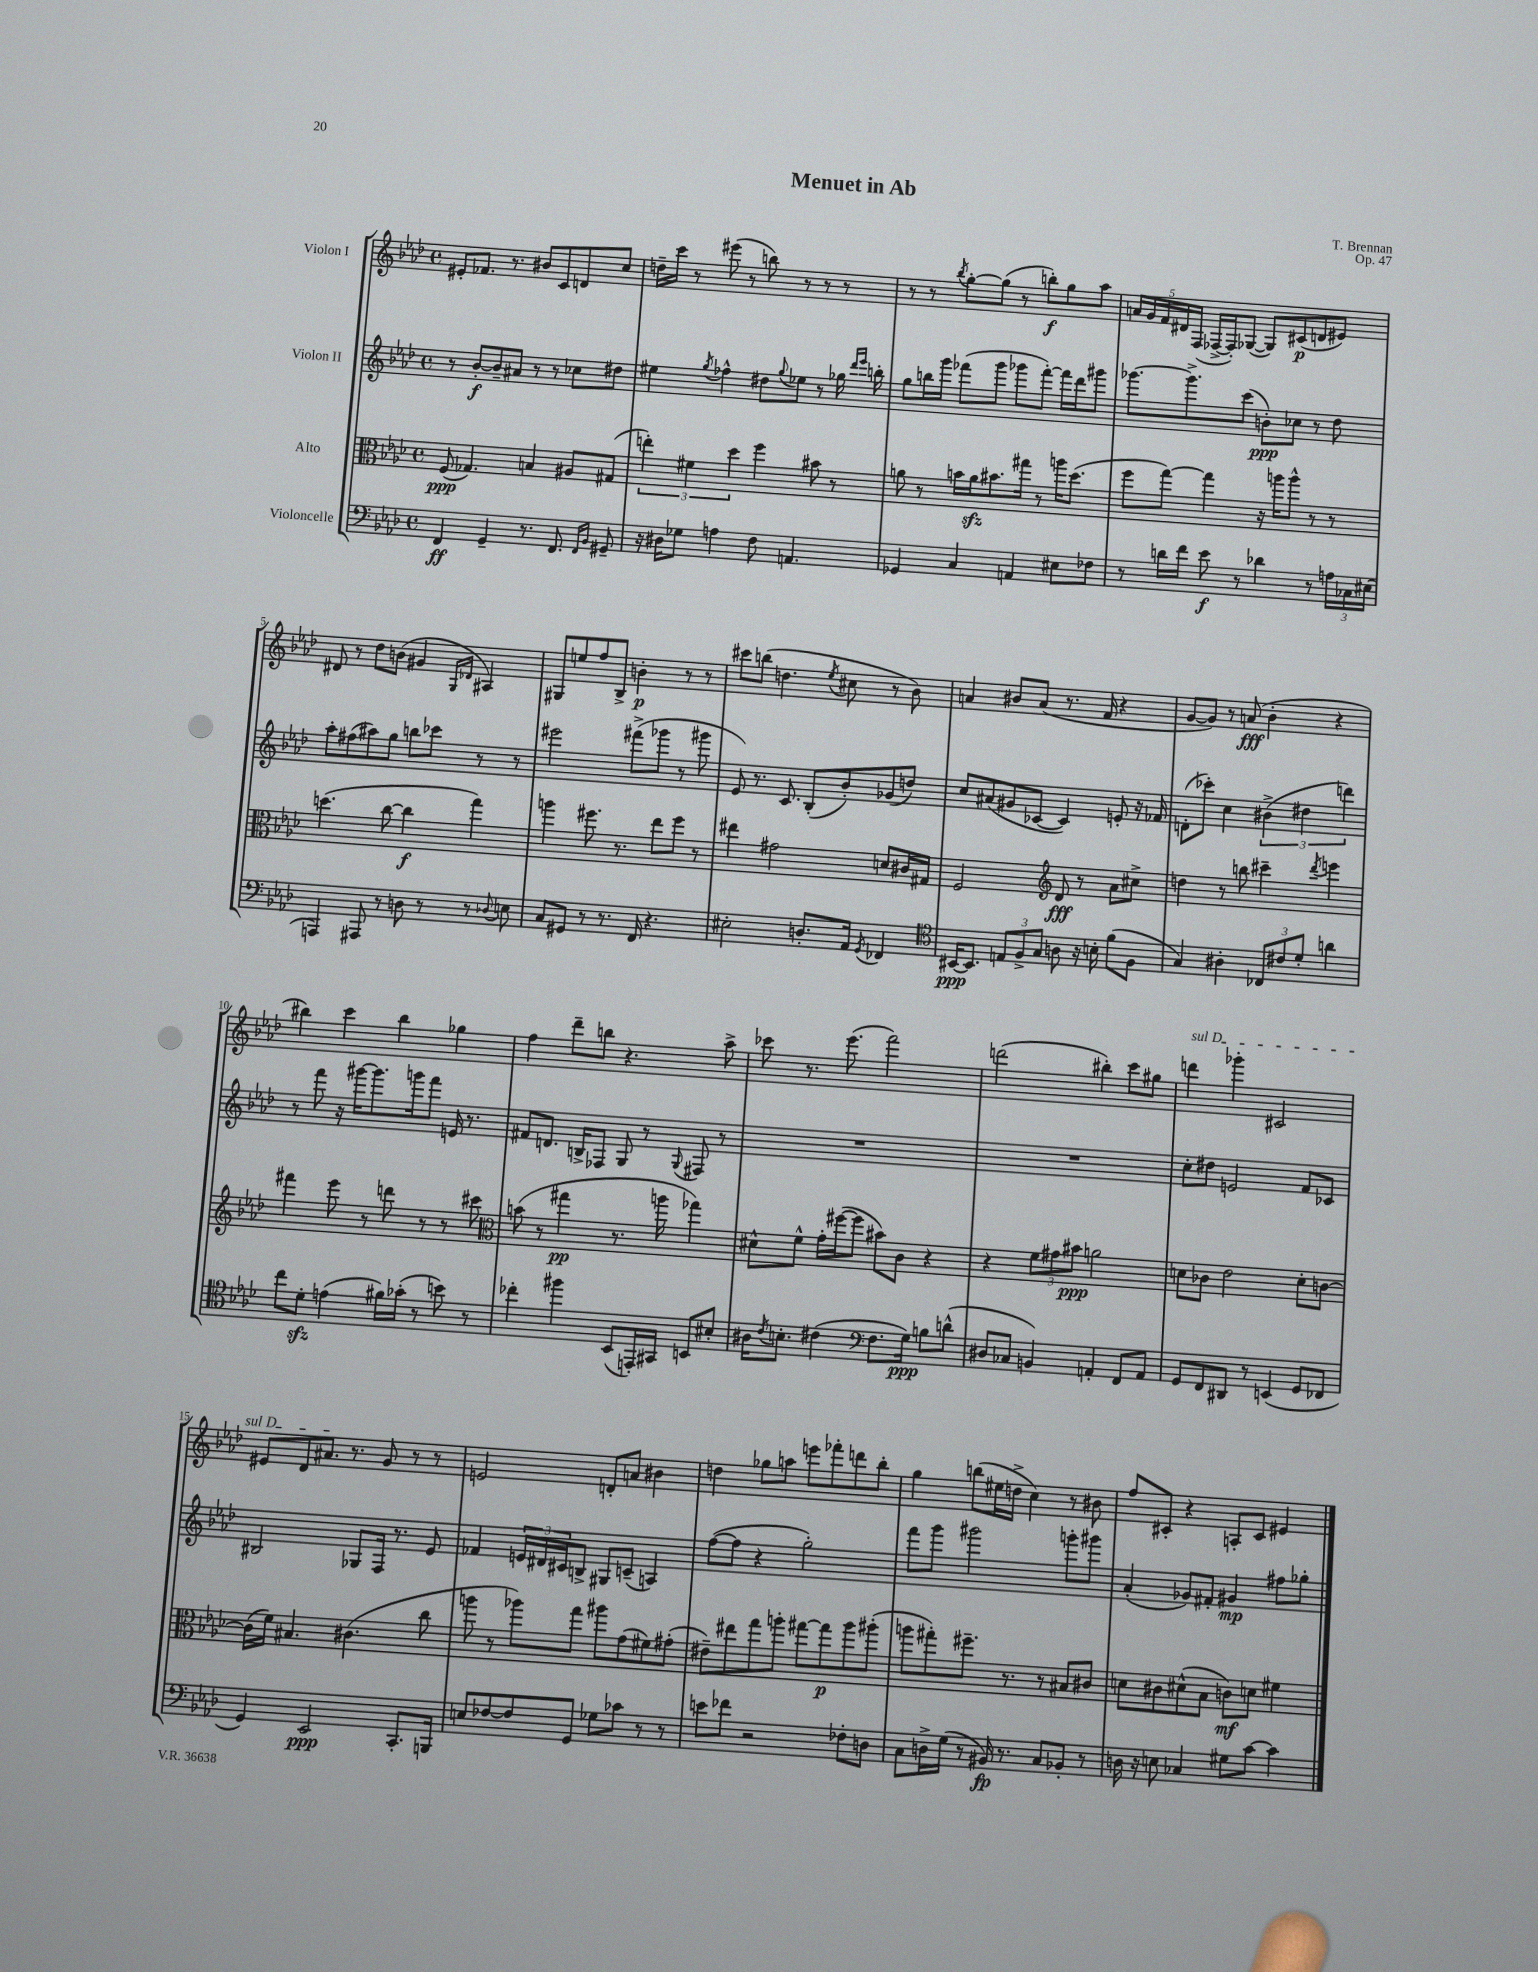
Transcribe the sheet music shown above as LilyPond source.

\header { title = "Menuet in Ab" composer = "T. Brennan" opus = "Op. 47" }
<<
\new StaffGroup <<
\new Staff = "s0" \with { instrumentName = "Violon I" } {
    \clef treble \key aes \major \defaultTimeSignature \time 4/4
    eis'8-. fes'8. r8. bis'8 c'8 d'8 c''8 |
    d''16-- c'''16 r8 eis'''8( r8 b''8) r8 r8 r8 |
    r8 r8 \acciaccatura { bes''8 } g''8~-. g''8( r8 b''8-.\f) g''8 aes''8 |
    \tuplet 5/4 { a'16 g'16 f'16 dis'16 f16( } fes16~-> fes16-.) ges8~( ges8) cis'8\p( d'8 eis'8) |
    dis'8 r8 des''8 b'8( gis'4 \grace { g16 des'16 } ais4) |
    gis8 e''8 f''8 bes8-> b'4-.\p r8 r8 |
    cis'''8 b''8( d''4. \acciaccatura { ees''8 } cis''8 r8 bes'8) |
    a'4 bis'8 a'8( r8. f'16 r4 |
    g'8~ g'8) r8 a'8\fff( bes'4-. r4 |
    bis''4) c'''4 bis''4 ges''4 |
    f''4 des'''8-- b''8 r4. aes''8-> |
    ces'''8 r8. ees'''8.( f'''2) |
    d'''2( bis''4-.) c'''8 gis''8 |
    \once \override TextSpanner.bound-details.left.text = \markup { \italic "sul D" } d'''4\startTextSpan ges'''4-. cis'2 |
    eis'8 des'8 ais'8.\stopTextSpan r8. g'8 r8 r8 |
    e'2 d'8-. a'8 bis'4 |
    d''4 ges''8 a''8 e'''8 fes'''8-. d'''8 bes''8-. |
    g''4 b''8( eis''16 d''16-> c''4) r8 bis'8 |
    f''8 cis'8-. r4 a8-. cis'8 eis'4 \bar "|." |
}
\new Staff = "s1" \with { instrumentName = "Violon II" } {
    \clef treble \key aes \major \defaultTimeSignature \time 4/4
    r8 bes'8~-.\f bes'8-- ais'8 r8 r8 ces''8 dis''8 |
    eis''4 \acciaccatura { g''8 } fes''4-^ dis''8 \appoggiatura { g''8 } ees''8 r8 ges''16 \grace { des'''16 ees'''16 } b''16-. |
    g''8 b''16 g'''16 fes'''8( g'''8 ges'''8 fes'''8~-.) fes'''16 des'''16 gis'''8 |
    ges'''8.~ ges'''8.-> c'''8( b'8-.\ppp) ces''8 r8 des''8 |
    aes''8-. fis''8( ais''8) g''8 b''8 ces'''8 r8 r8 |
    eis'''2 fis'''8->( ges'''8 r8 gis'''8 |
    ees'8) r8. c'8. bes8-.( bes'8-.) ges'8( d''8) |
    c''8 ais'8( gis'8 ces'8~ ces'4) e'8-. r16 fes'16 |
    d'8-.( ces'''8-.) c''4 \tuplet 3/2 { bis'4->( dis''4 d'''4) } |
    r8 f'''8 r16 gis'''16~ gis'''8. g'''16 f'''8 e'16 r8. |
    fis'8 d'8. b16-> fes8 g8 r8 \appoggiatura { g8 } fis8 r8 |
    R1 |
    R1 |
    c''8-. dis''8 e'2 f'8 ces'8 |
    bis2 ges8 f16 r8. ees'8 |
    fes'4 \tuplet 3/2 { e'16 dis'16 cis'16 } b8-> gis8 c'8--( a4) |
    f''8~( f''8 r4 g''2-.) |
    f'''8 g'''8 gis'''2 g'''8-. gis'''8 |
    aes'4-.( ges'8) fis'8-. gis'4\mp fis''8 ges''8-. \bar "|." |
}
\new Staff = "s2" \with { instrumentName = "Alto" } {
    \clef alto \key aes \major \defaultTimeSignature \time 4/4
    f8\ppp( ges4.) b4 ais8 gis8( |
    \tuplet 3/2 { e''4-.) fis'4 des''4 } f''4 bis'8 r8 |
    a'8 r8 b'16 a'16\sfz bis'8. gis''16 r8 a''16 des''8.( |
    f''8 g''8~) g''4 r16 a''16 a''8-^ r8 r8 |
    d''4.( c''8~ c''4\f g''4) |
    a''4 fis''8. r8. ees''8 fis''8 r8 |
    eis''4 gis'2 d'8 cis'16 gis16 |
    f2 \clef treble des'8\fff r8 aes'8 cis''8-> |
    d''4 r8 b''8 cis'''4-- \acciaccatura { des'''8 } e'''4 |
    fis'''4 ees'''8 r8 d'''8 r8 r8 cis'''8 |
    \clef alto b'8( r8 gis''4\pp r8. a''16 ges''4) |
    dis'8-^ f'8-^ g'16-. fis''16~( fis''8 bis'8) c'8 r4 |
    r4 \tuplet 3/2 { f'8 gis'8 bis'8\ppp } a'2 |
    d'8 ces'8 ees'2 d'8-. c'8~ |
    c'16( f'16) bis4. cis'4.( c''8 |
    a''8 r8 aes''8) g''8 ais''8 g'8( fis'8) gis'8-.( |
    eis'8--) eis''8 g''8 a''8-. gis''8~ gis''8\p a''8 ais''8-.( |
    a''8 gis''8-.) fis''8.-- r8. r8 bis8 cis'8 |
    d'8 cis'8 dis'8-^( bes8 c'8\mf) d'8 fis'4 \bar "|." |
}
\new Staff = "s3" \with { instrumentName = "Violoncelle" } {
    \clef bass \key aes \major \defaultTimeSignature \time 4/4
    f,4\ff g,4-- r8. f,8. \grace { f,16 bes,16 } gis,8-- |
    r16 dis16 ges8 a4 f8 a,4. |
    ges,4 c4 a,4 eis8 fes8 |
    r8 d'16 f'16 ees'8\f r8 des'4 r8 \tuplet 3/2 { a16 ces16 eis16( } |
    a,,4) ais,,8 r8 d8 r8 r8 \appoggiatura { des8 } e8 |
    c8 gis,8 r8 r8. f,16 r4. |
    eis2-. d8.-. aes,16 \acciaccatura { g,8 } fes,4 |
    \clef tenor bis,16~\ppp bis,8. \tuplet 3/2 { e8 f8-> g8 } a8 r16 b16-. f'8( f8 |
    g4) ais4-. \tuplet 3/2 { ces8 cis'8 des'8-. } a'4 |
    c''8 des'8-.\sfz e'4( fis'16) ges'16-.( r8 b'8) r8 |
    ces''4-. fis''4 bes,8( e,16-.) gis,16 b,8 bis8-. |
    ais16 \acciaccatura { c'8 } b8.-. cis'4( \clef bass f8. g16\ppp) b8 d'8-^( |
    dis8 ces8 b,4) a,4-. f,8 a,8 |
    g,8 f,8 dis,8 r8 e,4( g,8 fes,8 |
    g,4) ees,2\ppp c,8.-. b,,16 |
    e8 fes8~ fes8 g,8 ges8 ces'8 r8 r8 |
    e'8 fes'8 r2 fes8-. d8 |
    c8 d16-> g16( r8 bis,16\fp) r8. c8 bes,8-. r8 |
    d16 r16 e8 ces4 gis8 c'8~ c'4 \bar "|." |
}
>>
>>
